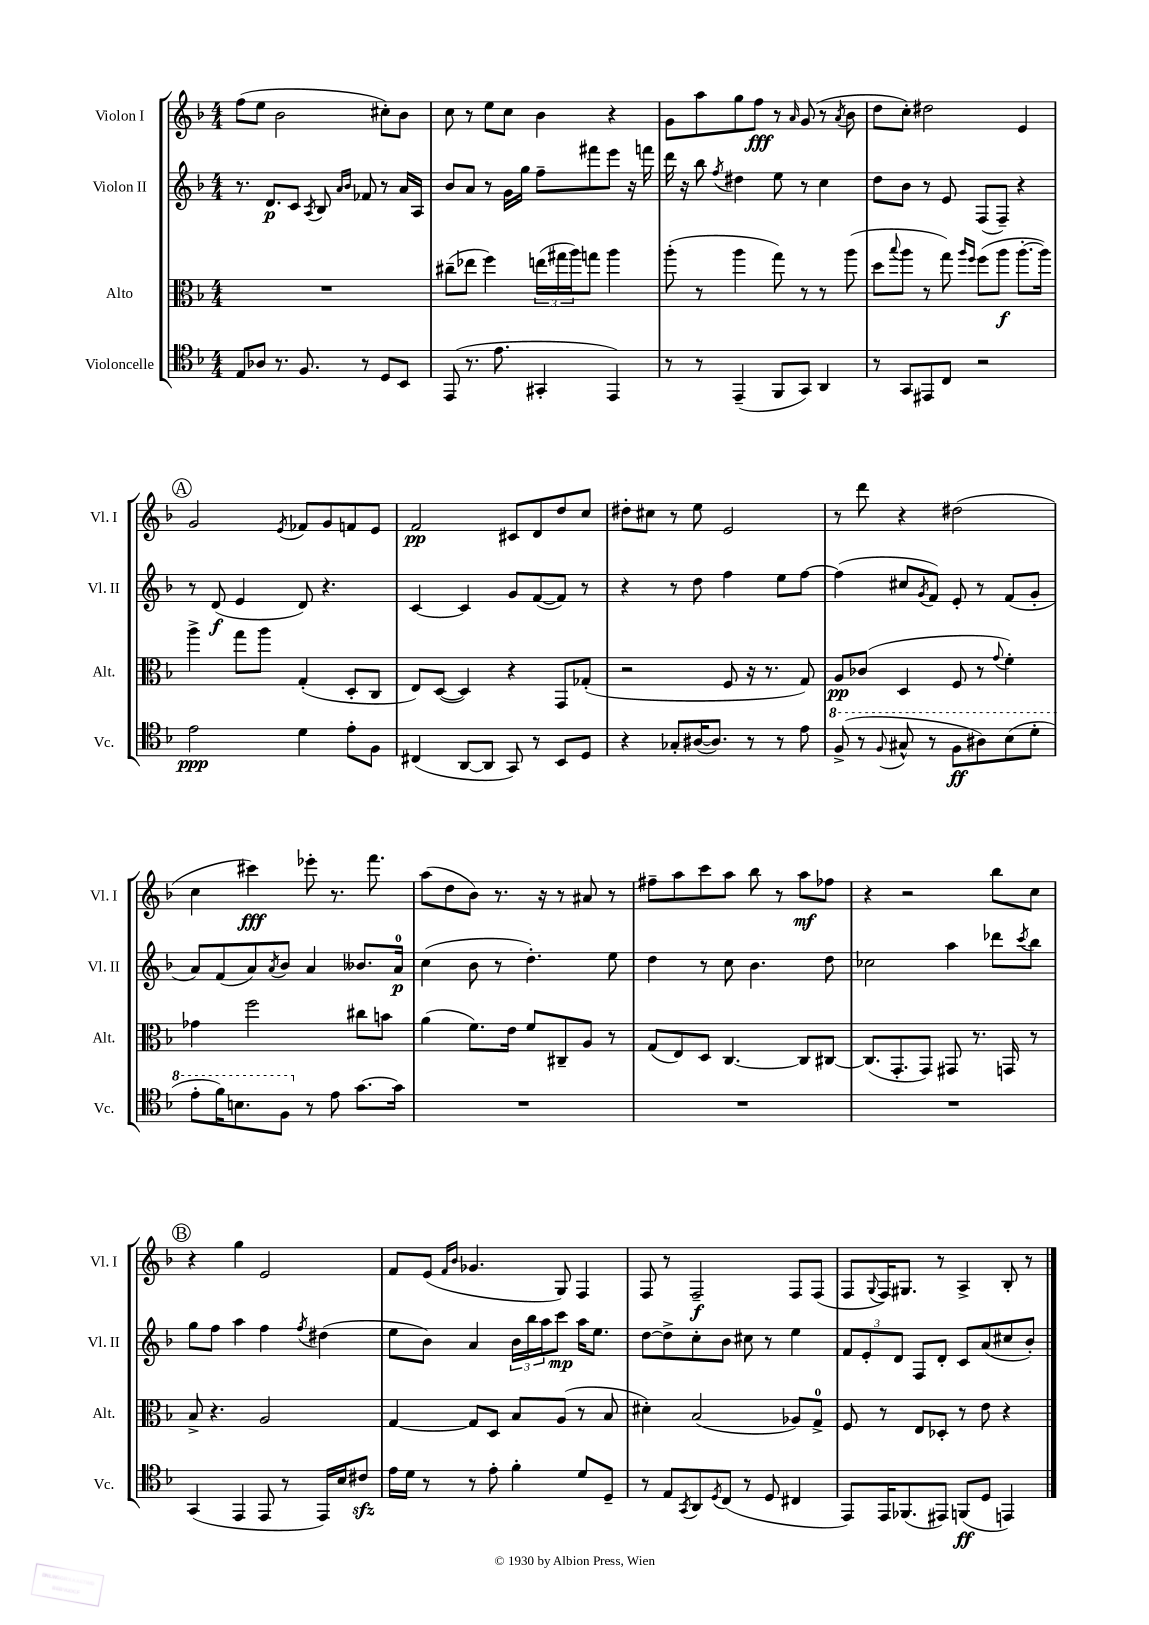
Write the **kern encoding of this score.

**kern	**dynam	**kern	**dynam	**kern	**dynam	**kern	**dynam
*part4	*part4	*part3	*part3	*part2	*part2	*part1	*part1
*staff4	*staff4	*staff3	*staff3	*staff2	*staff2	*staff1	*staff1
*I"Violoncelle	*	*I"Alto	*	*I"Violon II	*	*I"Violon I	*
*I'Vc.	*	*I'Alt.	*	*I'Vl. II	*	*I'Vl. I	*
*clefC4	*	*clefC3	*	*clefG2	*	*clefG2	*
*k[b-]	*	*k[b-]	*	*k[b-]	*	*k[b-]	*
*M4/4	*	*M4/4	*	*M4/4	*	*M4/4	*
=1	=1	=1	=1	=1	=1	=1	=1
8E/L	.	1r	.	8.r	.	(8ff\L	.
8A-X/J	.	.	.	.	.	8ee\J	.
.	.	.	.	8.d/L	p	.	.
8.r	.	.	.	.	.	2b-\	.
.	.	.	.	8c/J	.	.	.
8.F/	.	.	.	.	.	.	.
.	.	.	.	8qA/	.	.	.
.	.	.	.	8B-/	.	.	.
.	.	.	.	16qqa/LL	.	.	.
.	.	.	.	16qqb-/JJ	.	.	.
8r	.	.	.	8f-X/	.	.	.
8D/L	.	.	.	8r	.	8cc#X'\L)	.
8BB-/J	.	.	.	16a/LL	.	8b-\J	.
.	.	.	.	16A/JJ	.	.	.
=2	=2	=2	=2	=2	=2	=2	=2
(8EE/	.	(8cc#X~\L	.	8b-/L	.	8cc\	.
8.r	.	8ee-X\J	.	8a/J	.	8r	.
.	.	4ff\)	.	8r	.	8ee\L	.
8.e\	.	.	.	.	.	.	.
.	.	.	.	16g\LL	.	8cc\J	.
.	.	.	.	16gg\JJ	.	.	.
4GG#X'/	.	(24een\LL	.	8ff~\L	.	4b-\	.
.	.	24gg#X\	.	.	.	.	.
.	.	24aa\J)	.	.	.	.	.
.	.	8ggn\J	.	8fff#X\	.	.	.
4EE/)	.	4aa\	.	8eee\J	.	4r	.
.	.	.	.	16r	.	.	.
.	.	.	.	16fffn\	.	.	.
=3	=3	=3	=3	=3	=3	=3	=3
8r	.	(8aa'\	.	16ddd\	.	8g\L	.
.	.	.	.	16r	.	.	.
8r	.	8r	.	8bb-\	.	8aa\	.
.	.	.	.	8qff/	.	.	.
(4EE~/	.	4aa\	.	4dd#X\	.	8gg\	.
.	.	.	.	.	.	8ff\J	fff
8FF/L	.	8gg\)	.	8ee\	.	8r	.
.	.	.	.	.	.	16qqa/	.
8GG/J)	.	8r	.	8r	.	(8g/	.
4AA/	.	8r	.	4cc\	.	8r	.
.	.	.	.	.	.	8qa/	.
.	.	(8aa\	.	.	.	8b-\	.
=4	=4	=4	=4	=4	=4	=4	=4
8r	.	8dd\L	.	8dd\L	.	8dd\L	.
.	.	8qqbb-/	.	.	.	.	.
8GG/L	.	8aa\J	.	8b-\J	.	8cc'\J)	.
8EE#X/	.	8r	.	8r	.	2dd#X\	.
8C/J	.	8gg\)	.	8e/	.	.	.
.	.	16qqaa/LL	.	.	.	.	.
.	.	16qqff/JJ	.	.	.	.	.
2r	.	(8ff\L	.	(8F/L	.	.	.
.	.	8aa\J	f	8F~/J)	.	.	.
.	.	[8.aa'\L	.	4r	.	4e/	.
.	.	16aa\Jk])	.	.	.	.	.
!!LO:LB:g=z
!!LO:REH:place=s1:t=A
=5	=5	=5	=5	=5	=5	=5	=5
2e\	ppp	4aa^\	.	8r	.	2g/	.
.	.	.	.	(8d/	f	.	.
.	.	8gg\L	.	4e/	.	.	.
.	.	8aa\J	.	.	.	.	.
.	.	.	.	.	.	8qe/	.
4d\	.	(4G'/	.	8d/)	.	8f-X/L	.
.	.	.	.	4.r	.	8g/	.
8e'\L	.	8D'/L	.	.	.	8fn/	.
8F\J	.	8C/J	.	.	.	8e/J	.
=6	=6	=6	=6	=6	=6	=6	=6
(4C#X/	.	8E/L)	.	[4c/	.	2f/	pp
.	.	([8D/J	.	.	.	.	.
[8AA/L	.	4D/])	.	4c/]	.	.	.
8AA/J]	.	.	.	.	.	.	.
8GG/)	.	4r	.	8g/L	.	8c#X/L	.
8r	.	.	.	([8f/	.	8d/	.
8BB-/L	.	8GG/L	.	8f/J])	.	8dd/	.
8D/J	.	(8G-X'/J	.	8r	.	8cc/J	.
=7	=7	=7	=7	=7	=7	=7	=7
4r	.	2r	.	4r	.	8dd#X'\L	.
.	.	.	.	.	.	8cc#X\J	.
8G-X'/L	.	.	.	8r	.	8r	.
([16A#X/K	.	.	.	8dd\	.	8ee\	.
8.A#/J])	.	.	.	.	.	.	.
.	.	8F/	.	4ff\	.	2e/	.
8r	.	16r	.	.	.	.	.
.	.	8.r	.	.	.	.	.
8r	.	.	.	8ee\L	.	.	.
8e\	.	8G/)	.	[8ff\J	.	.	.
=8	=8	=8	=8	=8	=8	=8	=8
*8va	*	*	*	*	*	*	*
(8f^/	.	8A/L	pp	(4ff\]	.	8r	.
8r	.	(8c-X/J	.	.	.	8ddd\	.
8qqf/	.	.	.	.	.	.	.
8g#X^^/	.	4D/	.	8cc#X/L	.	4r	.
.	.	.	.	8qg/	.	.	.
8r	.	.	.	8f/J)	.	.	.
8f\L	ff	8F/	.	8e'/	.	(2dd#X\	.
8a#X\)	.	8r	.	8r	.	.	.
.	.	8qqg/	.	.	.	.	.
(8b-\	.	4f'\)	.	(8f/L	.	.	.
8dd'\J	.	.	.	8g'/J	.	.	.
!!LO:LB:g=z
=9	=9	=9	=9	=9	=9	=9	=9
8ee'\L	.	4g-X\	.	8a/L)	.	4cc\	.
16ff\K)	.	.	.	(8f/	.	.	.
8.bn\	.	.	.	.	.	.	.
.	.	2ff\	.	8a/)	.	4ccc#X\)	fff
.	.	.	.	8qa/	.	.	.
8f\J	.	.	.	8b-/J	.	.	.
*X8va	*	*	*	*	*	*	*
8r	.	.	.	4a/	.	8eee-X'\	.
8e\	.	.	.	.	.	8.r	.
[8.g\L	.	8cc#X\L	.	8.b--X/L	.	.	.
.	.	.	.	.	.	8.fff\	.
.	.	8bn\J	.	.	.	.	.
16g\Jk]	.	.	.	16a/Jk	p	.	.
=10	=10	=10	=10	=10	=10	=10	=10
1r	.	(4a\	.	(4cc\	.	(8aa\L	.
.	.	.	.	.	.	8dd\	.
.	.	8.f\L)	.	8b-\	.	8b-\J)	.
.	.	.	.	8r	.	8.r	.
.	.	16e\Jk	.	.	.	.	.
.	.	8f/L	.	4.dd'\)	.	.	.
.	.	.	.	.	.	16r	.
.	.	8C#X~/	.	.	.	8r	.
.	.	8A/J	.	.	.	8a#X/	.
.	.	8r	.	8ee\	.	8r	.
=11	=11	=11	=11	=11	=11	=11	=11
1r	.	(8G/L	.	4dd\	.	8ff#X~\L	.
.	.	8E/)	.	.	.	8aa\	.
.	.	8D/J	.	8r	.	8ccc\	.
.	.	[4.C/	.	8cc\	.	8aa\J	.
.	.	.	.	4.b-\	.	8bb-\	.
.	.	.	.	.	.	8r	.
.	.	8C/L]	.	.	.	8aa\L	mf
.	.	[8C#X/J	.	8dd\	.	8ff-X\J	.
=12	=12	=12	=12	=12	=12	=12	=12
1r	.	(8.C#/L]	.	2cc-X\	.	4r	.
.	.	8.GG'/	.	.	.	.	.
.	.	.	.	.	.	2r	.
.	.	8GG/J)	.	.	.	.	.
.	.	8GG#X/	.	4aa\	.	.	.
.	.	8.r	.	.	.	.	.
.	.	.	.	8ddd-X\L	.	8bb-\L	.
.	.	16GGn/	.	.	.	.	.
.	.	.	.	8qccc/	.	.	.
.	.	8r	.	8bb-\J	.	8cc\J	.
!!LO:LB:g=z
!!LO:REH:place=s1:t=B
=13	=13	=13	=13	=13	=13	=13	=13
(4GG/	.	8B-^/	.	8gg\L	.	4r	.
.	.	4.r	.	8ff\J	.	.	.
4EE/	.	.	.	4aa\	.	4gg\	.
8EE/	.	2A/	.	4ff\	.	2e/	.
8r	.	.	.	.	.	.	.
.	.	.	.	8qff/	.	.	.
16EE/LL)	.	.	.	(4dd#X\	.	.	.
16B-/J	.	.	.	.	.	.	.
8c#Xzz/J	.	.	.	.	.	.	.
=14	=14	=14	=14	=14	=14	=14	=14
16e\LL	.	[4G/	.	8ee\L	.	8f/L	.
16d\JJ	.	.	.	.	.	.	.
8r	.	.	.	8b-\J)	.	(8e/J	.
.	.	.	.	.	.	16qqf/LL	.
.	.	.	.	.	.	16qqb-/JJ	.
8r	.	8G/L]	.	4a/	.	4.g-X/	.
8e'\	.	8D/J	.	.	.	.	.
4f'\	.	8B-/L	.	24b-\LL	.	.	.
.	.	.	.	24bb-\	.	.	.
.	.	.	.	24aa\J	.	.	.
.	.	(8A/J	.	8ccc\J	mp	8G/)	.
8d/L	.	8r	.	16aa\KL	.	4F/	.
.	.	.	.	8.ee\J	.	.	.
8D~/J	.	8B-/	.	.	.	.	.
=15	=15	=15	=15	=15	=15	=15	=15
8r	.	4d#X'\)	.	[8dd\L	.	8F/	.
8E/L	.	.	.	8dd^\]	.	8r	.
8qGG/	.	.	.	.	.	.	.
8AA/	.	(2B-/	.	8cc'\	.	2F~/	f
8qD/	.	.	.	.	.	.	.
(8C/J	.	.	.	8b-\J	.	.	.
8r	.	.	.	8cc#X\	.	.	.
8D/	.	.	.	8r	.	.	.
4C#X/	.	8A-X/L)	.	4ee\	.	8F/L	.
.	.	8G^/J	.	.	.	(8F/J	.
=16	=16	=16	=16	=16	=16	=16	=16
8EE/L)	.	8F/	.	12f/L	.	8F/L	.
.	.	.	.	12e'/	.	.	.
.	.	.	.	.	.	8qqG/	.
16EE/K	.	8r	.	.	.	16F/K)	.
.	.	.	.	12d/J	.	.	.
(8.FF-X/	.	.	.	.	.	8.G#X/J	.
.	.	8E/L	.	8F/L	.	.	.
8EE#X/J)	.	8D-X'/J	.	8d'/J	.	8r	.
(8FFn/L	ff	8r	.	8c/L	.	4A^/	.
8D/J	.	8e\	.	(8a/	.	.	.
4EEn/)	.	4r	.	8cc#X/	.	8B-'/	.
.	.	.	.	8b-'/J)	.	8r	.
==	==	==	==	==	==	==	==
*-	*-	*-	*-	*-	*-	*-	*-
